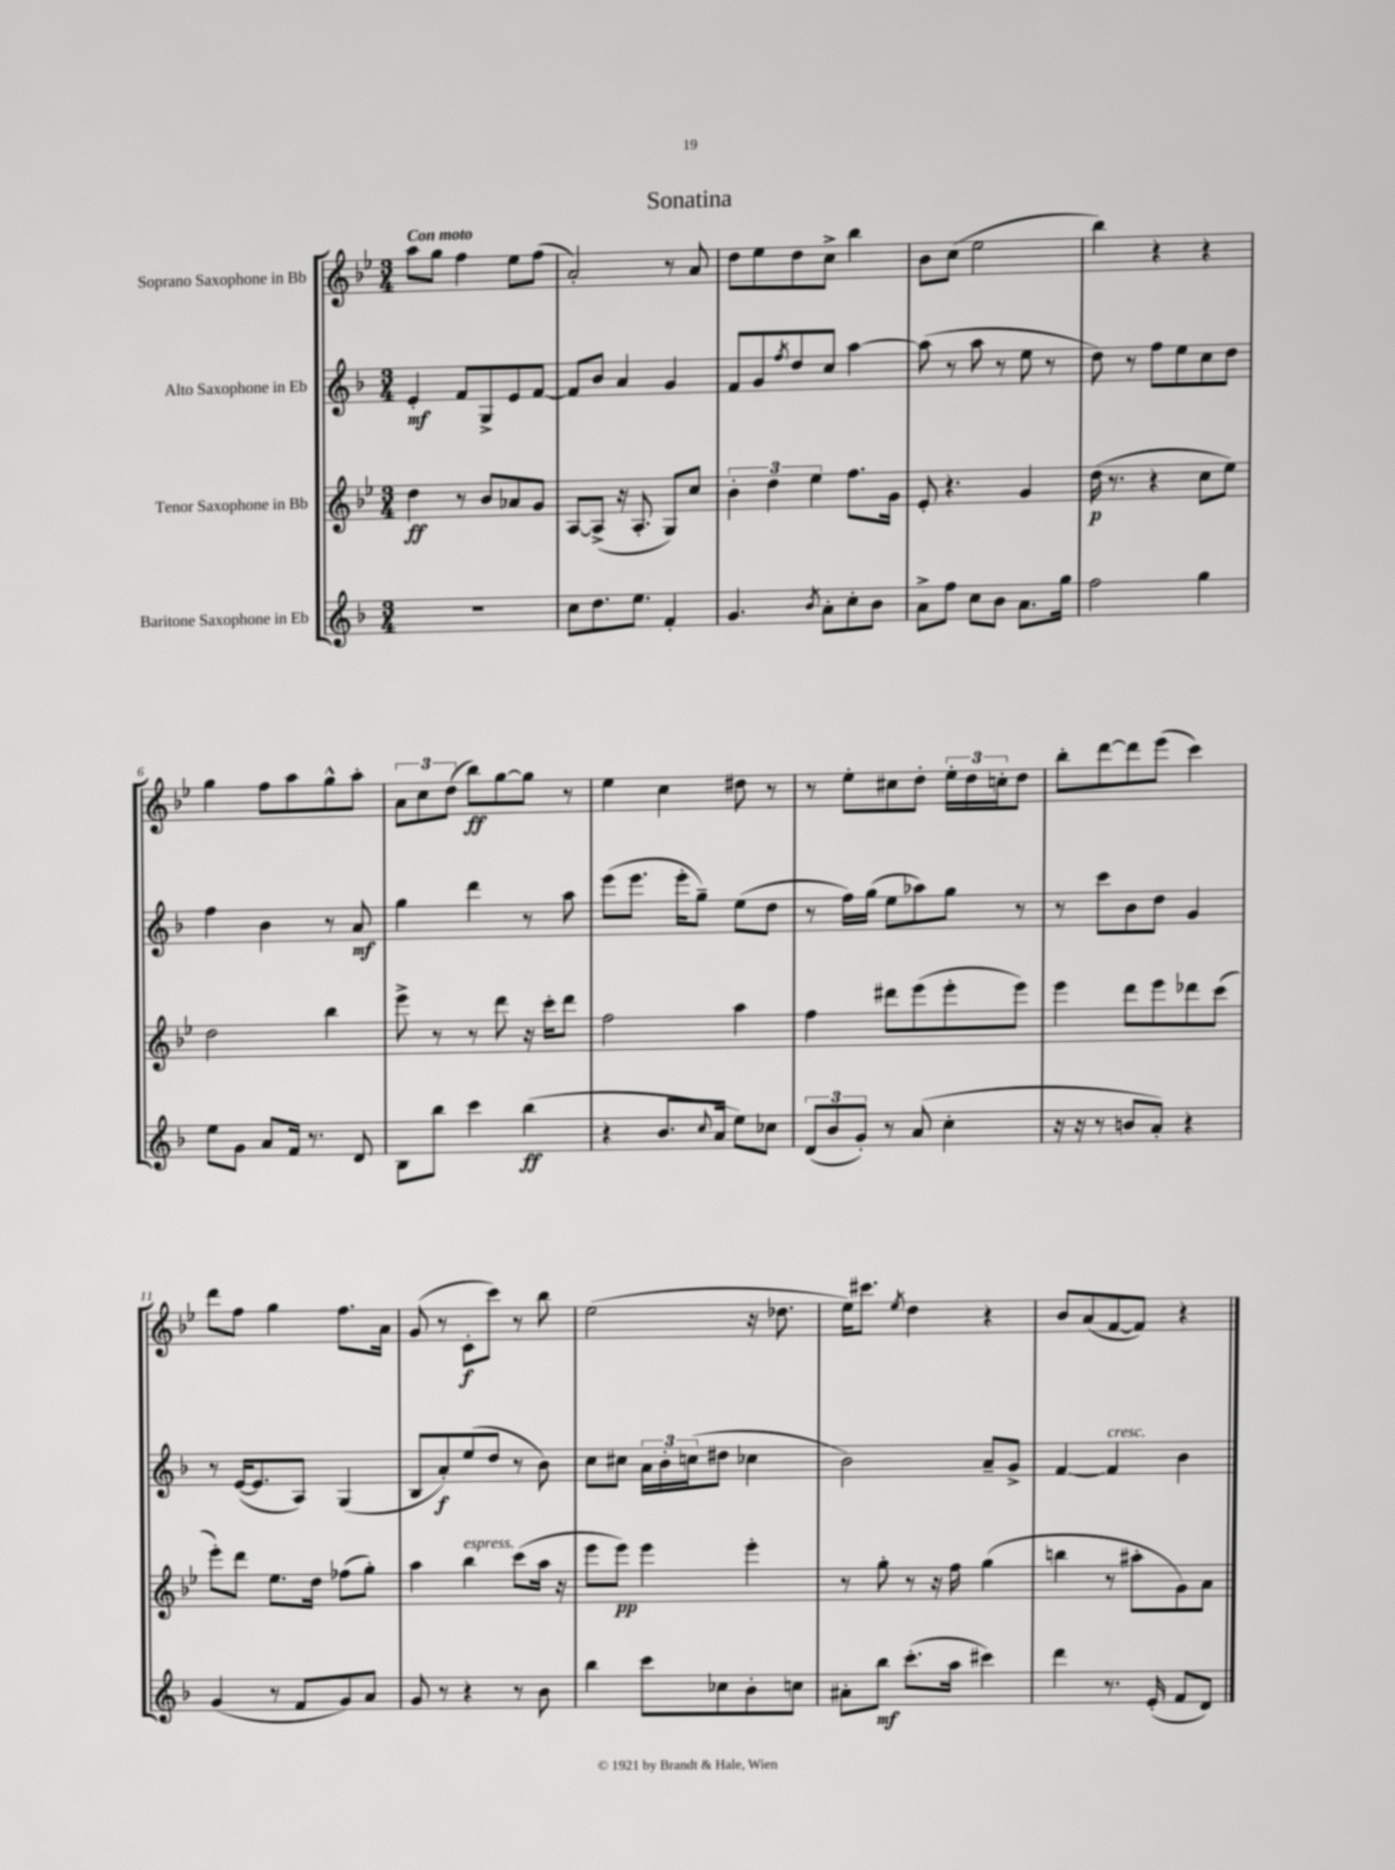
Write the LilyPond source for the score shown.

\header { title = "Sonatina" }
<<
\new StaffGroup <<
\new Staff = "s0" \with { instrumentName = "Soprano Saxophone in Bb" } {
    \clef treble \key bes \major \numericTimeSignature \time 3/4 \tempo "Con moto"
    a''8 g''8 f''4 ees''8 f''8( |
    a'2-.) r8 a'8 |
    d''8 ees''8 d''8 c''8-> bes''4 |
    bes'8 c''8( ees''2 |
    bes''4) r4 r4 |
    g''4 f''8 a''8 g''8-^ a''8-. |
    \tuplet 3/2 { a'8 c''8 d''8( } bes''8\ff) g''8~ g''8 r8 |
    ees''4 c''4 dis''8 r8 |
    r8 ees''8-. cis''8 d''8-. \tuplet 3/2 { ees''16-. d''16 c''16-. } d''8 |
    bes''8-. d'''8~ d'''8 ees'''8( c'''4) |
    d'''8 f''8 g''4 f''8. a'16 |
    g'8( r8 c'8-.\f c'''8) r8 bes''8 |
    ees''2( r16 des''8. |
    ees''16) cis'''8. \acciaccatura { ees''8 } d''4 r4 |
    bes'8 a'8( f'8~ f'8) r4 \bar "|." |
}
\new Staff = "s1" \with { instrumentName = "Alto Saxophone in Eb" } {
    \clef treble \key f \major \numericTimeSignature \time 3/4
    e'4-.\mf f'8 g8-> e'8 f'8~ |
    f'8 bes'8 a'4 g'4 |
    f'8 g'8 \acciaccatura { f''8 } d''8 c''8 a''4~ |
    a''8( r8 a''8 r8 e''8 r8 |
    d''8) r8 f''8 e''8 c''8 d''8 |
    f''4 bes'4 r8 a'8\mf |
    g''4 d'''4 r8 a''8 |
    e'''8( e'''8. e'''16-. g''8--) e''8( d''8 |
    r8 f''16) g''16( e''8 aes''8) g''8 r8 |
    r8 c'''8 bes'8 d''8 g'4 |
    r8 e'16~( e'8. a8) g4( |
    bes8 a'8-.\f) e''8( d''8 r8 bes'8) |
    c''8 cis''8 \tuplet 3/2 { a'16 bes'16-. c''16( } dis''8 ces''4 |
    bes'2) a'8-- g'8-> |
    f'4~ f'4^\markup { \italic "cresc." } bes'4 \bar "|." |
}
\new Staff = "s2" \with { instrumentName = "Tenor Saxophone in Bb" } {
    \clef treble \key bes \major \numericTimeSignature \time 3/4
    d''4\ff r8 bes'8 aes'8 g'8 |
    a8~ a8->( r16 a8.-. g8) c''8 |
    \tuplet 3/2 { bes'4-. d''4 ees''4 } f''8. g'16 |
    ees'8-. r4. g'4 |
    d''16\p( r8. r4 c''8 ees''8) |
    d''2 bes''4 |
    ees'''8-> r8 r8 d'''8 r16 c'''16-. d'''8 |
    f''2 a''4 |
    f''4 dis'''8 ees'''8( ees'''8-. ees'''8) |
    ees'''4 d'''8 ees'''8 des'''8 c'''8( |
    ees'''8-.) d'''8 ees''8. d''16 fes''8( g''8-.) |
    a''4 bes''4^\markup { \italic "espress." } c'''8( a''16 r16 |
    ees'''8 ees'''8\pp) ees'''4 ees'''4-. |
    r8 g''8-. r8 r16 f''16 g''4( |
    b''4 r8 ais''8-. g'8) a'8 \bar "|." |
}
\new Staff = "s3" \with { instrumentName = "Baritone Saxophone in Eb" } {
    \clef treble \key f \major \numericTimeSignature \time 3/4
    R2. |
    c''8 d''8. e''8. f'4-. |
    g'4. \acciaccatura { bes'8 } a'8-. c''8-. bes'8 |
    a'8-> f''8 c''8 bes'8 a'8. g''16 |
    f''2 g''4 |
    e''8 g'8 a'8 f'16 r8. d'8 |
    bes8 bes''8 c'''4 bes''4\ff( |
    r4 bes'8. \appoggiatura { c''8 } a'16 e''8) ces''8 |
    \tuplet 3/2 { d'8( bes'8 g'8-.) } r8 a'8( c''4-. |
    r16 r16 r8 b'8 a'8-.) r4 |
    g'4( r8 f'8 g'8) a'8 |
    g'8 r8 r4 r8 bes'8 |
    bes''4 c'''8 ces''8 bes'8-. c''8 |
    ais'8-. bes''8\mf c'''8.-.( a''16 cis'''4) |
    d'''4 r8. e'16-.( f'8 d'8) \bar "|." |
}
>>
>>
